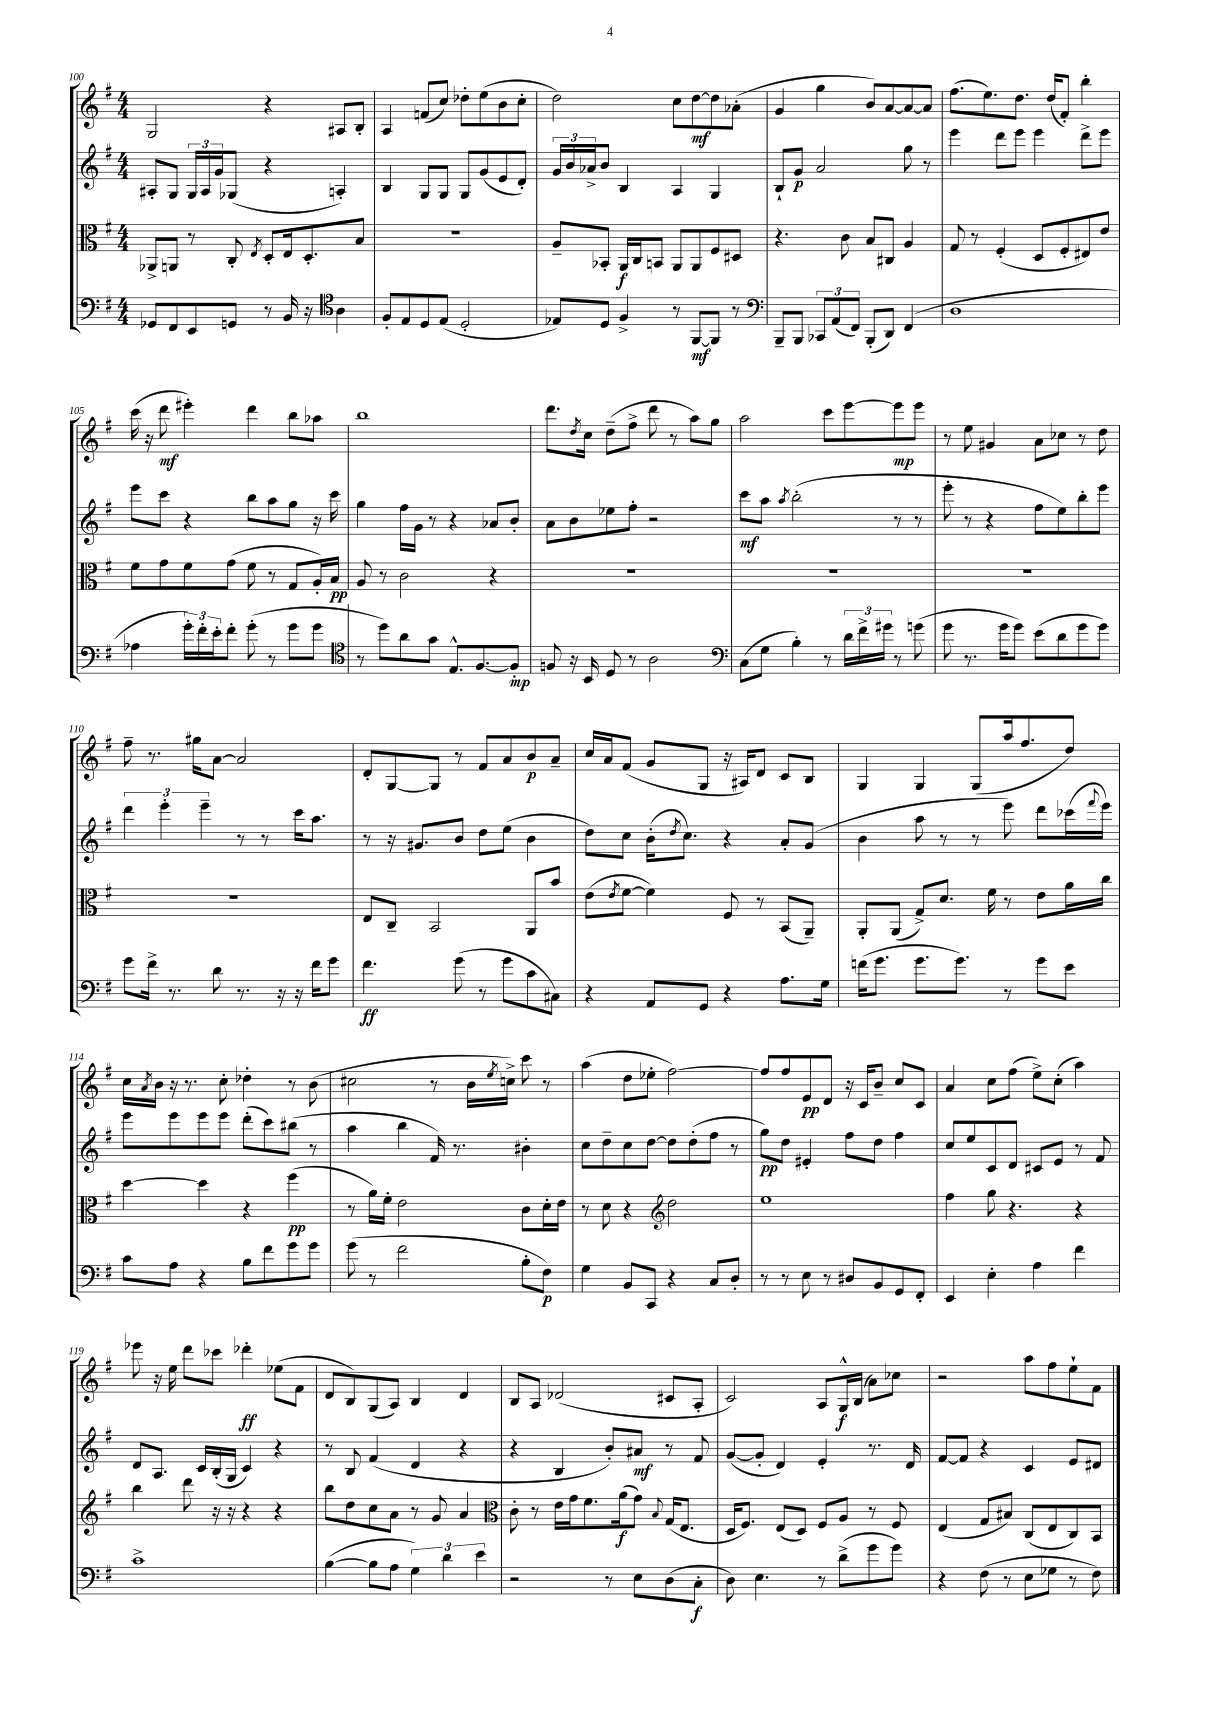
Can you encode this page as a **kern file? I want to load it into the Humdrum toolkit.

**kern	**kern	**kern	**kern
*staff4	*staff3	*staff2	*staff1
*clefF4	*clefC3	*clefG2	*clefG2
*k[f#]	*k[f#]	*k[f#]	*k[f#]
*M4/4	*M4/4	*M4/4	*M4/4
8GG-	8AA-^	8A#'	2G
8FF#	8AA	8G	.
8EE	8r	24G	.
.	.	24A#	.
.	.	24g	.
8GG	8C'	(8G-	.
.	8qE	.	.
8r	8D'	4r	4r
16BB	16E	.	.
16r	8.D'	.	.
*clefC4	*	*	*
4A	.	4A')	8A#
.	8B	.	8B'
=	=	=	=
8F#'	1r	4B	4A
8E	.	.	.
8D	.	8G	(8f
(8E	.	8G	8cc)
2D'	.	8G	8dd-'
.	.	(8g	(8ee
.	.	8e	8b
.	.	8d')	8cc'
=	=	=	=
8E-)	8A~	24g	2dd)
.	.	24b	.
.	.	24a-^	.
8D	8BB-'	8b	.
4F#^	16AA	4B	.
.	16C	.	.
.	8BB	.	.
8r	8AA	4A	8cc
[8FF#	8AA	.	[8dd
8FF#]	8F#	4G	8dd]
8r	8D#	.	(8a-'
=	=	=	=
*clefF4	*	*	*
8BBB~	4.r	8B`	4g
8BBB	.	8g	.
12CC-	.	2a	4gg
(12AA	.	.	.
.	8c	.	.
12FF#)	.	.	.
(8BBB'	8B	.	8b)
8DD)	8C#	.	[8a
(4FF#	4A	8gg	8a_
.	.	8r	8a]
=	=	=	=
1D	8G	4eee	(8.ff#
.	8r	.	.
.	.	.	8.ee)
.	(4F#'	8ddd	.
.	.	8eee	8.dd
.	8D	4eee	.
.	.	.	(16dd
.	8F#'	.	8f#')
.	8E#)	8ddd^	4bb'
.	8e	8eee	.
=	=	=	=
4A-	8f#	8eee	(16ccc
.	.	.	16r
.	8g	8ccc	8ddd
24g')	8f#	4r	4eee#')
24f#'	.	.	.
24e'	.	.	.
8f#'	(8g	.	.
(8g'	8f#	8bb	4ddd
8r	8r	8aa	.
8g	8G	8gg	8bb
8g	16A')	16r	8aa-
.	16B	16ccc	.
=	=	=	=
*clefC4	*	*	*
8r	8A	4gg	1bb
8dd)	8r	.	.
8a	2c	16ff#	.
.	.	16g	.
8g	.	8r	.
8.E^^	.	4r	.
[8.F#	.	.	.
.	4r	8a-	.
8F#']	.	8b'	.
=	=	=	=
8F	1r	8a	8.ddd
16r	.	8b	.
.	.	.	8qdd
16BB	.	.	16cc
8D	.	8ee-	(8dd~
8r	.	8ff#'	8ff#^
2A	.	2r	8ddd
.	.	.	8r
.	.	.	8aa)
.	.	.	8gg
=	=	=	=
*clefF4	*	*	*
(8C	1r	8ccc	2aa
8G	.	8aa	.
.	.	8qaa	.
4B')	.	(2bb'	.
8r	.	.	8ccc
24d	.	.	[8eee
24f#^	.	.	.
24g#	.	.	.
8r	.	8r	8eee]
(8g	.	8r	8eee
=	=	=	=
8g	1r	8eee'	8r
8.r	.	8r	8ee
.	.	4r	4g#
16g	.	.	.
8g)	.	.	.
(8e	.	8ff#	8a
8d	.	8ee)	8cc-
8g	.	8bb'	8r
8g)	.	8eee	8dd
=	=	=	=
8g	1r	6ddd	8ff#~
16f#^	.	.	8.r
.	.	6eee'	.
8.r	.	.	.
.	.	.	16gg#
.	.	6eee~	.
8d	.	.	[8a
8.r	.	8r	2a]
.	.	8r	.
16r	.	.	.
16r	.	16ccc	.
16f#	.	8.aa	.
8g	.	.	.
=	=	=	=
4.f#	8E	8r	8d'
.	8C~	16r	[8G
.	.	8.g#	.
.	2BB	.	8G]
(8g	.	8b	8r
8r	.	8dd	8f#
8g	.	(8ee	8a
8c	8AA	4b	8b
8C#)	8b	.	8a~
=	=	=	=
4r	(8e	8dd)	16cc
.	.	.	16a
.	8qe	.	.
.	[8f#	8cc	(8f#
8AA	4f#])	(16b'	8g
.	.	8qdd	.
.	.	8.cc)	.
8GG	.	.	8G
4r	8F#	4r	16r
.	.	.	16A#)
.	8r	.	8d
8.A	(8BB	8a'	8c
.	8AA~)	(8g	8B
16G	.	.	.
=	=	=	=
(16f	8AA'	4b	4G
8.g	.	.	.
.	(8AA	.	.
8.g	8G^)	8aa	4G
.	8.d	8r	.
8.g)	.	.	.
.	.	8r	(8G
.	16f#	.	.
8r	8r	8eee)	16aa
.	.	.	8.ff#
8g	8e	8ddd	.
8e	16a	(16ccc-	8dd)
.	.	8qqfff#	.
.	16cc	16eee)	.
=	=	=	=
8c	[4dd	8eee	16cc
.	.	.	8qa
.	.	.	16b
8A	.	8eee	16r
.	.	.	8.r
4r	4dd]	8eee	.
.	.	8eee	8cc'
8B	4r	(8ddd'	4dd-'
8f#	.	8ccc)	.
8g	(4ff#	(8bb#	8r
8g	.	8r	(8b
=	=	=	=
(8g	8r	4aa	2cc#
8r	16a)	.	.
.	16f#'	.	.
2f#	2e	4bb	.
.	.	16f#)	8r
.	.	8.r	.
.	.	.	16b
.	.	.	8qee
.	.	.	16cc^)
8B'	8c	4b#'	8ccc
8F#)	16d'	.	8r
.	16e	.	.
=	=	=	=
4G	8r	8cc	(4aa
.	8d	8dd~	.
8BB	4r	8cc	8dd
8CC	.	[8dd	8ee-'
*	*clefG2	*	*
4r	2dd	8dd]	[2ff#)
.	.	(8dd'	.
8C	.	8ff#	.
8D'	.	8r	.
=	=	=	=
8r	1ee	8gg)	8ff#]
8r	.	8dd	8ff#
8E	.	4e#'	8e
8r	.	.	8d
8D#	.	8ff#	16r
.	.	.	16c
8BB	.	8dd	8b~
8GG	.	4ff#	8cc
8FF#'	.	.	8c
=	=	=	=
4EE	4ff#	8cc	4a
.	.	8ee	.
4E'	8gg	8c	8cc
.	4.r	8d	(8ff#
4A	.	8c#	8ee^)
.	.	8e	(8cc'
4f#	4r	8r	4aa)
.	.	8f#	.
=	=	=	=
1c^	4bb	8d	8eee-
.	.	8.A	16r
.	.	.	16ee
.	8ddd	.	8ddd
.	.	16c	.
.	16r	(16B'	8ccc-
.	16r	16G	.
.	4r	4c)	4ddd-'
.	4r	4r	(8ee-
.	.	.	8f#
=	=	=	=
([4B	8bb	8r	8d
.	8dd	8B	8B)
8B]	8cc	(4f#	(8G
8A	8a	.	8A)
6G)	8r	4d	4B
.	8g	.	.
6d	.	.	.
.	4a	4r	4d
6e	.	.	.
=	=	=	=
*	*clefC3	*	*
2r	8c'	4r	8B
.	8r	.	8A
.	16e	4B	(2d-
.	16g	.	.
.	8.f#	.	.
8r	.	8b')	.
.	(16a	.	.
8E	8g)	8a#	.
.	8qqB	.	.
(8D	(16G	8r	8c#
.	8.E	.	.
8C'	.	8f#	8A'
=	=	=	=
8D)	16D	([8g	2c)
.	8.F#)	.	.
4.E	.	8g']	.
.	(8E	4d)	.
.	8D)	.	.
8r	8F#	4e'	8A
(8d^	8A	.	16G^^
.	.	.	(16B
8g	8r	8.r	8a)
8g)	8F#	.	8cc-
.	.	16d	.
=	=	=	=
4r	(4E	[8f#	2r
.	.	8f#]	.
(8F#	8G	4r	.
8r	8B#)	.	.
8E	(8C	4c	8aa
8G-	8E	.	8ff#
8r	8C)	8e	8ee`
8F#)	8BB	8d#	8f#
==	==	==	==
*-	*-	*-	*-
